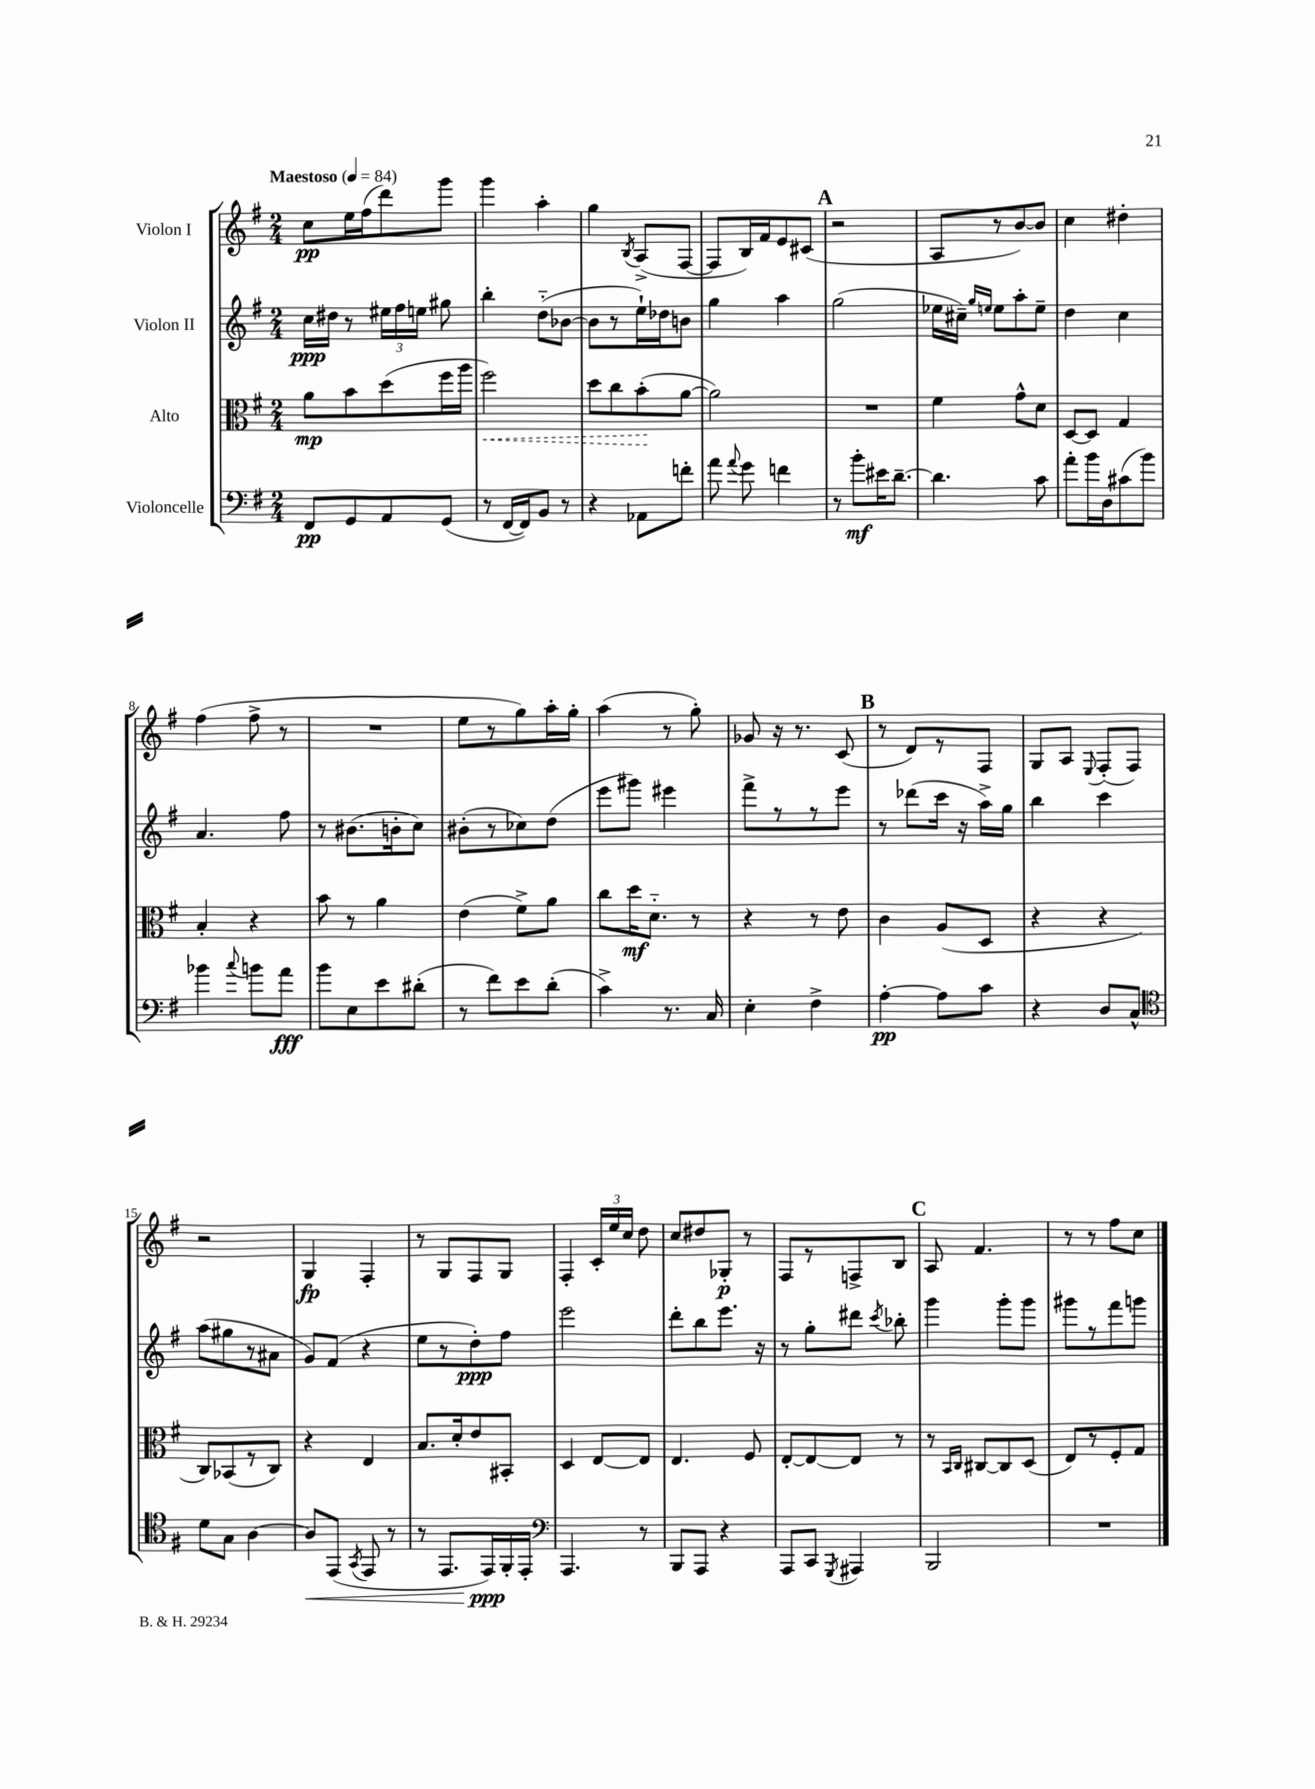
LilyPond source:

<<
\new StaffGroup <<
\new Staff = "s0" \with { instrumentName = "Violon I" } {
    \clef treble \key g \major \numericTimeSignature \time 2/4 \tempo "Maestoso" 4 = 84
    \autoBeamOff c''8[\pp e''16 fis''16( d'''8) g'''8] |
    g'''4 a''4-. |
    g''4 \acciaccatura { b8 } a8[->( fis8]~ |
    fis8[ b16) fis'16 e'8 cis'8]( |
    \mark \markup { \bold "A" } r2 |
    a8[ r8 b'8~) b'8] |
    c''4 dis''4-. |
    fis''4( fis''8-> r8 |
    R2 |
    e''8[ r8 g''8) a''16-. g''16]-. |
    a''4( r8 g''8-.) |
    ges'8 r16 r8. c'8( |
    \mark \markup { \bold "B" } r8 d'8[) r8 fis8] |
    g8[ a8] \appoggiatura { e8 } fis8[-.( fis8]) |
    r2 |
    g4\fp fis4-. |
    r8 g8[ fis8 g8] |
    fis4-. \tuplet 3/2 { c'16[-. e''16 c''16] } d''8 |
    c''8[ dis''8 ges8]-.\p r8 |
    fis8[ r8 f8-> b8] |
    \mark \markup { \bold "C" } a8 fis'4. |
    r8 r8 fis''8[ c''8] \bar "|." |
}
\new Staff = "s1" \with { instrumentName = "Violon II" } {
    \clef treble \key g \major \numericTimeSignature \time 2/4
    \autoBeamOff c''16[\ppp dis''16] r8 \tuplet 3/2 { eis''16[ fis''16 e''16] } gis''8 |
    b''4-. d''8[-_( bes'8]~ |
    bes'8[ r8 e''16-!) des''16 b'8] |
    g''4 a''4 |
    \mark \markup { \bold "A" } g''2( |
    ees''16[ cis''16]--) \grace { g''16[ e''16] } e''8[ a''8-. e''8]-- |
    d''4 c''4 |
    a'4. fis''8 |
    r8 bis'8.[( b'16-. c''8]) |
    bis'8[-.( r8 ces''8) d''8]( |
    e'''8[ gis'''8]) eis'''4 |
    fis'''8[-> r8 r8 e'''8] |
    \mark \markup { \bold "B" } r8 des'''8[( c'''16] r16 a''16[->) g''16] |
    b''4 c'''4 |
    a''8[( gis''8 r8 ais'8] |
    g'8[) fis'8]( r4 |
    e''8[ r8 d''8-.\ppp) fis''8] |
    e'''2 |
    d'''8[-. b''8 e'''8.] r16 |
    r8 g''8[-. dis'''8] \acciaccatura { c'''8 } bes''8-. |
    \mark \markup { \bold "C" } g'''4 g'''8[-. g'''8] |
    gis'''8[ r8 fis'''8 g'''8] \bar "|." |
}
\new Staff = "s2" \with { instrumentName = "Alto" } {
    \clef alto \key g \major \numericTimeSignature \time 2/4
    \autoBeamOff a'8[\mp b'8 d''8( fis''16 a''16] |
    \once \override Hairpin.style = #'dashed-line fis''2\<) |
    d''8[ c''8 b'8-.\!( a'8]~ |
    a'2) |
    \mark \markup { \bold "A" } R2 |
    fis'4 g'8[-^ d'8] |
    d8[~ d8] g4 |
    b4-. r4 |
    b'8 r8 a'4 |
    e'4( fis'8[->) a'8] |
    c''8[ d''16\mf d'8.]-_ r8 |
    r4 r8 e'8 |
    \mark \markup { \bold "B" } c'4 a8[( d8] |
    r4 r4 |
    c8[) bes,8( r8 c8]) |
    r4 e4 |
    b8.[ d'16-. e'8 bis,8]-. |
    d4 e8[~ e8] |
    e4. fis8 |
    e8[~-. e8~ e8] r8 |
    \mark \markup { \bold "C" } r8 \grace { b,16[ c16] } cis8[~ cis8 d8]( |
    e8[) r8 fis8-. g8] \bar "|." |
}
\new Staff = "s3" \with { instrumentName = "Violoncelle" } {
    \clef bass \key g \major \numericTimeSignature \time 2/4
    \autoBeamOff fis,8[\pp g,8 a,8 g,8]( |
    r8 fis,16[~ fis,16) b,8] r8 |
    r4 aes,8[ f'8]-. |
    a'8 \appoggiatura { a'8 } g'8 f'4 |
    \mark \markup { \bold "A" } r8 b'8[-.\mf eis'16 d'8.]~-- |
    d'4. c'8 |
    a'8[-. b'16 d16 cis'8( b'8]) |
    bes'4 \appoggiatura { c''8 } b'8[ a'8]\fff |
    b'8[ e8 e'8 dis'8]-.( |
    r8 fis'8[) e'8 d'8]-.( |
    c'4->) r8. c16 |
    e4-. fis4-> |
    \mark \markup { \bold "B" } a4~-.\pp a8[ c'8] |
    r4 d8[ c8]-^ |
    \clef tenor d'8[ g8] a4~ |
    a8[\< e,8]( \acciaccatura { g,8 } e,8 r8 |
    r8 e,8.[ e,16\ppp\!) fis,16-. e,16]-. |
    \clef bass a,,4. r8 |
    b,,8[ a,,8] r4 |
    a,,8[ c,8] \acciaccatura { g,,8 } ais,,4 |
    \mark \markup { \bold "C" } b,,2 |
    R2 \bar "|." |
}
>>
>>
